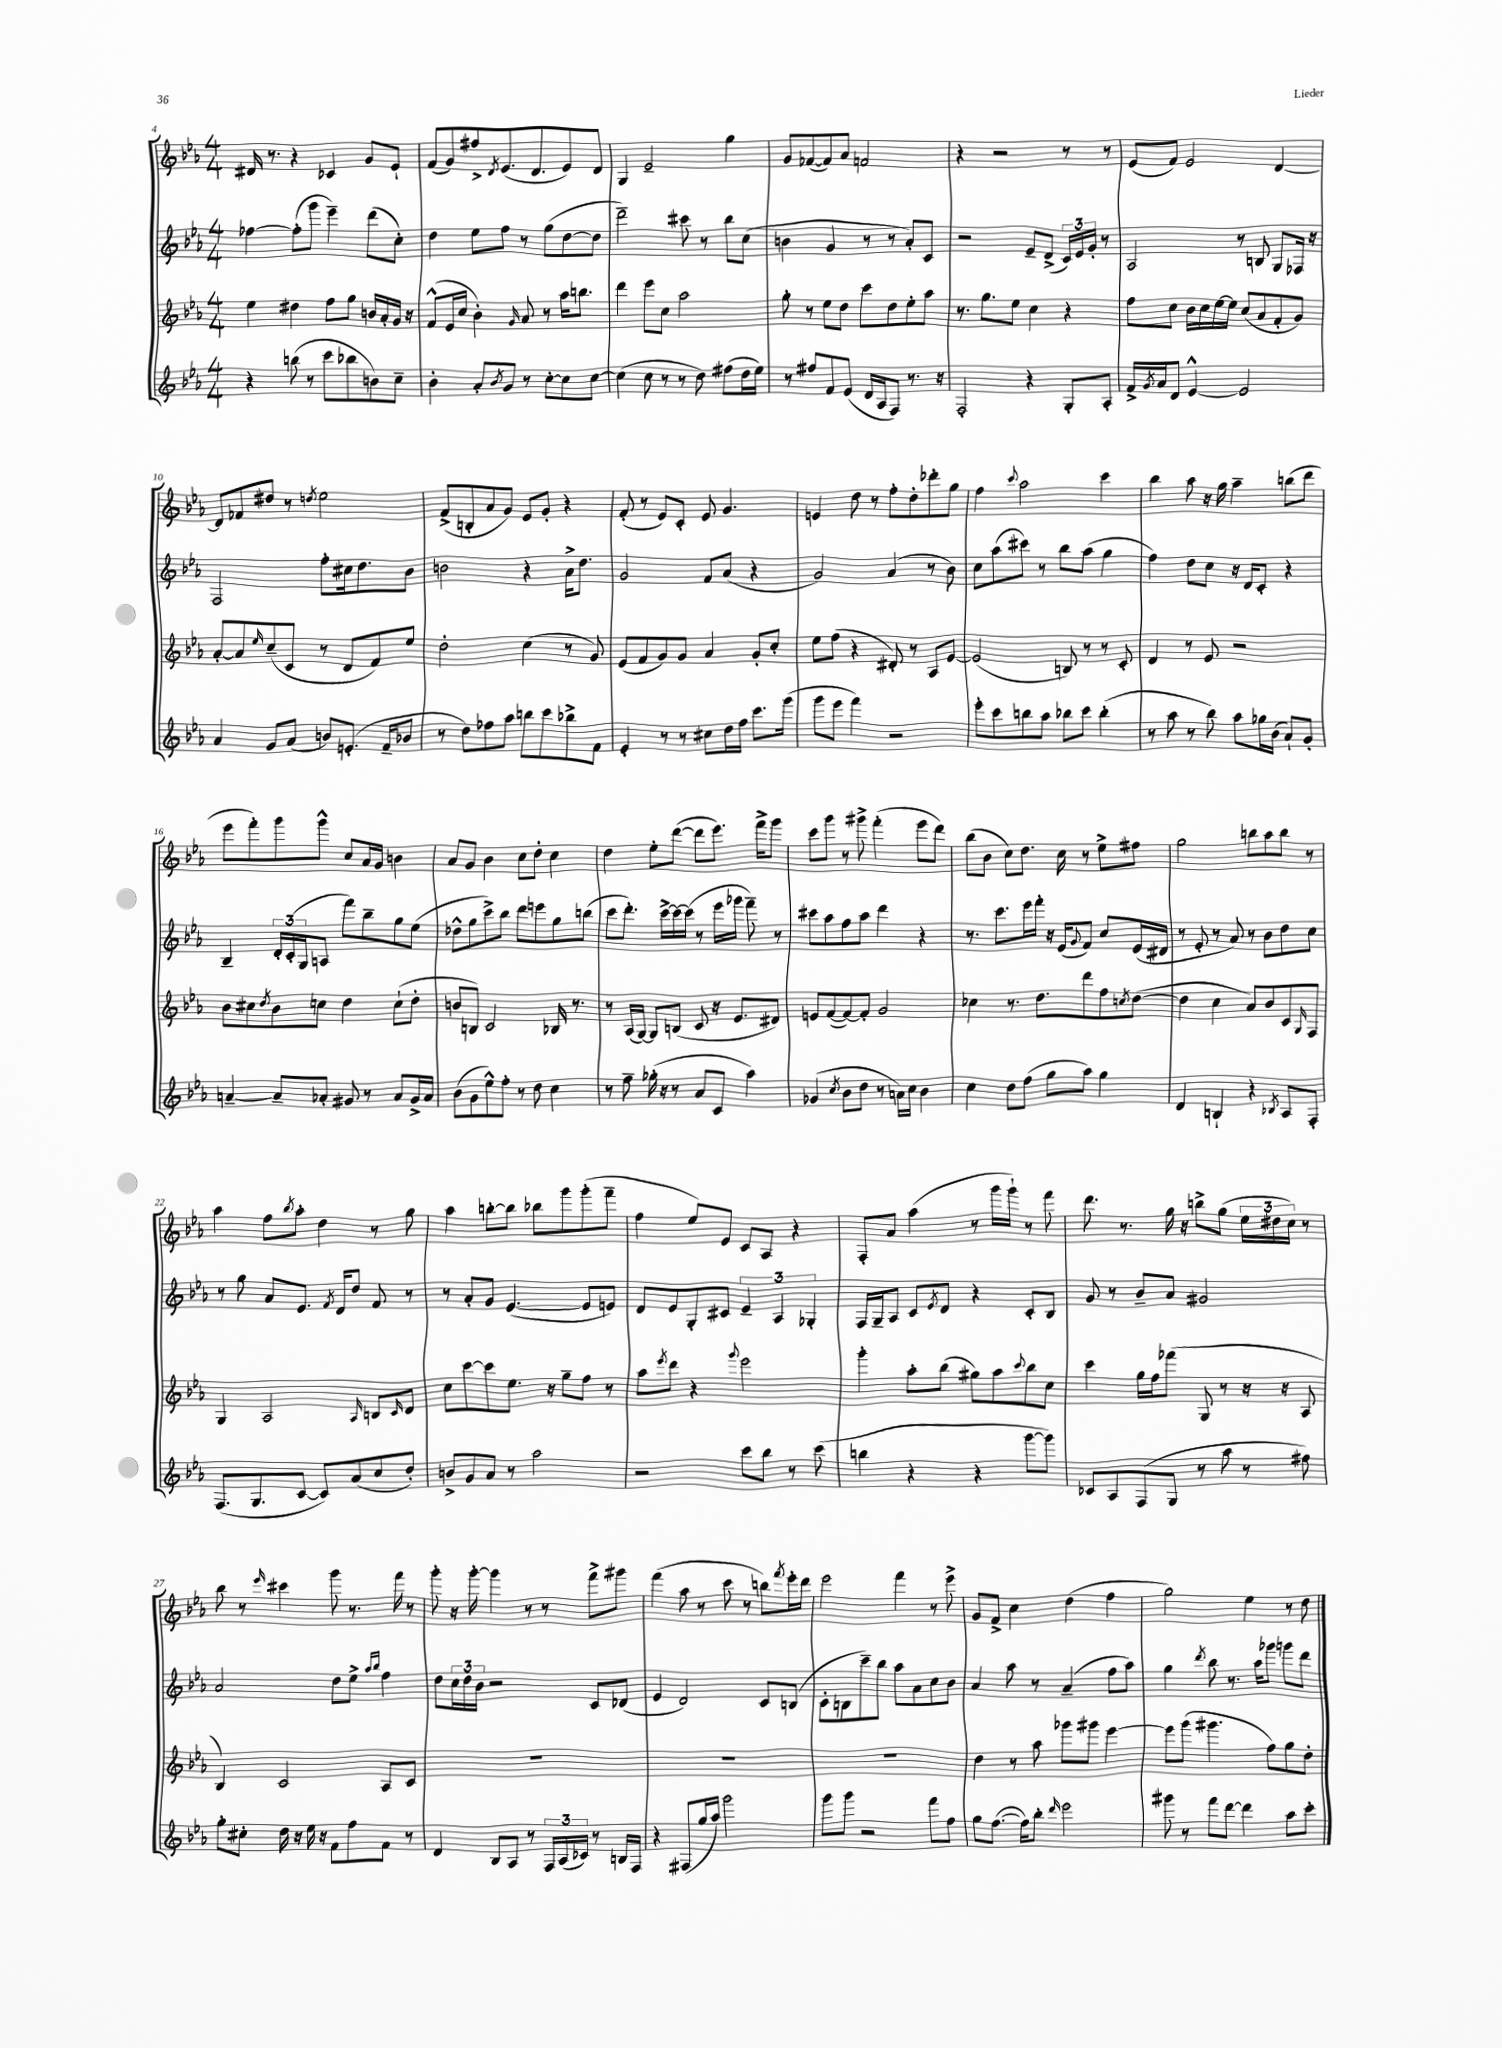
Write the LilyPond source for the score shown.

<<
\new StaffGroup <<
\new Staff = "s0" {
    \clef treble \key ees \major \numericTimeSignature \time 4/4
    dis'16 r8. r4 ces'4 g'8 ees'8-! |
    f'8( g'8) fis''8-> \acciaccatura { d'8 } ees'8.( d'8. ees'8) d'8 |
    g4 ees'2-- g''4 |
    g'8 fes'8~( fes'8) aes'8 f'2 |
    r4 r2 r8 r8 |
    ees'8( f'8) ees'2 d'4~ |
    d'8 fes'8 dis''8 r8 \acciaccatura { d''8 } ees''2 |
    f'8->( b8-. aes'8 g'8) ees'8 g'8-. r4 |
    f'8-.( r8 ees'8) c'8-. ees'8 g'4. |
    e'4 d''8 r8 f''8-. d''8-. des'''8-. g''8 |
    f''4 \appoggiatura { c'''8 } aes''2 c'''4 |
    bes''4 aes''8 r16 g''16 aes''4-- b''8( d'''8 |
    ees'''8 f'''8-.) g'''8 g'''8-^ c''8 aes'16 g'16 b'4 |
    aes'8 g'8 bes'4 c''8 d''8-. c''4 |
    d''4 ees''8-. d'''8~( d'''8 ees'''8.) f'''16-> g'''8 |
    c'''8 g'''8 r8 gis'''8-> f'''4-.( ees'''8 d'''8) |
    bes''8( bes'8 c''8) d''8. c''16 r8 ees''8-> fis''8 |
    g''2 b''8 aes''8 b''8 r8 |
    aes''4 f''8 \acciaccatura { bes''8 } aes''8-. d''4 r8 g''8 |
    aes''4 b''8~-. b''8 bes''8 g'''8 g'''8-.( f'''8-- |
    f''4 ees''8) ees'8 c'8 aes8 r4 |
    f8-. aes'8 aes''4( r8 g'''16 g'''16-!) r8 f'''8 |
    d'''8. r8. g''16 r16 b''8-> g''8( \tuplet 3/2 { ees''16 dis''16 c''16) } r8 |
    bes''8 r8 \grace { ees'''16 } cis'''4 g'''8 r8. f'''16 r8 |
    g'''8-. r16 g'''16~-. g'''4 r8 r8 f'''8-> gis'''8 |
    f'''4( aes''8 r8 c'''8 r8 b''8) \acciaccatura { f'''8 } ees'''16-. d'''16 |
    ees'''2 f'''4 r8 ees'''8-> |
    g'8 f'8-> c''4 d''4( f''4 |
    g''2) ees''4 r8 d''8 \bar "|." |
}
\new Staff = "s1" {
    \clef treble \key ees \major \numericTimeSignature \time 4/4
    fes''4~ fes''8-.( g'''8 ees'''4--) d'''8( c''8-.) |
    d''4 ees''8 f''8 r8 g''8( d''8~ d''8 |
    d'''2--) cis'''8 r8 bes''8 c''8( |
    b'4 g'4 r8 r8 aes'8-.) c'8 |
    r2 ees'8-- d'8->( \tuplet 3/2 { c'16) ees'16 g'16-. } r8 |
    aes2 r8 b8 g8 fes16 r16 |
    f2 f''8-. cis''16 d''8. bes'8 |
    b'2 r4 aes'16-> d''8. |
    g'2 f'8 aes'8( r4 |
    g'2) aes'4( r8 bes'8) |
    c''8 aes''8( cis'''8) r8 bes''8 aes''8( g''4 |
    f''4) d''8 c''8 r16 d'16 c'8-. r4 |
    bes4-- \tuplet 3/2 { d'16-. c'16-.( g16 } a8 f'''8) bes''8-- g''8 ees''8( |
    des''8-^ g''8 c'''8->) bes''8 d'''8 e'''8 g''8 b''8( |
    c'''8 d'''8.-.) c'''16~-> c'''16~ c'''16( r8 ees'''16 ges'''16 f'''8--) r8 |
    cis'''8 aes''8 f''8 aes''8 d'''4 r4 |
    r8. c'''8. ees'''16 f'''16-. r16 ees'16( \appoggiatura { g'8 } f'8) c''8 ees'16( dis'16 |
    r8 ees'8-. r8 aes'8) r8 bes'8 d''8 c''8 |
    r8 g''8 aes'8 ees'8. \acciaccatura { f'8 } d'16 d''8 f'8 r8 |
    r8 aes'8-. g'8 ees'4.~( ees'8 e'8) |
    d'8 ees'8 g8-. cis'8 \tuplet 3/2 { ees'4-- aes4 ges4-. } |
    f16 g16-- aes8 c'8 \acciaccatura { ees'8 } d'8 r4 c'8-. bes8 |
    g'8 r8 bes'8-- aes'8 gis'2 |
    aes'2 d''8 ees''8-> \grace { aes''16 bes''16 } f''4 |
    d''8 \tuplet 3/2 { c''16 d''16 bes'16 } r2 c'8 des'8( |
    ees'4 d'2) c'8 b8( |
    c'8-. b8 c'''8--) bes''8 aes''8 aes'8 c''8 bes'8 |
    aes'4 aes''8 r8 aes'4--( f''8 aes''8) |
    g''4 \acciaccatura { d'''8 } bes''8 r8. aes''16 ges'''8 g'''8 d'''8 \bar "|." |
}
\new Staff = "s2" {
    \clef treble \key ees \major \numericTimeSignature \time 4/4
    ees''4 dis''4 f''8 g''8 b'16 aes'16-. g'16 r16 |
    f'8-^( ees'16 c''16 bes'4-.) \grace { g'16 } aes'8 r8 aes''16 b''8. |
    d'''4 ees'''8 c''8 aes''2 |
    g''8-. r8 ees''8 d''8 c'''8 d''8 ees''8-. aes''8 |
    r8. g''8. ees''8 c''4 r4 |
    f''8 c''8 bes'16 c''16 ees''16~ ees''16 c''8( aes'8 f'8-. g'8) |
    aes'8~-. aes'8 \grace { ees''16 } c''8--( c'8 r8 d'8 f'8) ees''8 |
    d''2-. c''4( r8 g'8) |
    ees'8( f'8 g'8) g'8 aes'4 g'8-. c''8-. |
    ees''8 f''8( r4 dis'8-.) r8 aes8 ees'8~ |
    ees'2( b8) r8 r8 c'8-. |
    d'4 r8 ees'8 r2 |
    bes'8 cis''8 \acciaccatura { d''8 } bes'8 c''8 d''4 c''8-!( d''8-. |
    b'8 b8) c'2 bes16 r8. |
    r8 aes16( g16~) g8 b8( c'8 r16 ees'8. dis'8) |
    e'8 f'8~( f'8~) f'8-. g'2 |
    ces''4 r8. d''8. d'''8 f''8 \acciaccatura { c''8 } d''8~( |
    d''4 c''4 aes'8) bes'8 c'8 \grace { g16 } f8 |
    g4 aes2 \grace { aes16 } b8 \grace { c'16 } d'8 |
    c''8 c'''8~ c'''8 ees''8. r16 g''8-- f''8 r8 |
    aes''8 \acciaccatura { ees'''8 } d'''8 r4 \appoggiatura { g'''8 } ees'''2 |
    g'''4-. aes''8-. bes''8( gis''8) aes''8 \appoggiatura { c'''8 } bes''8 c''8 |
    c'''4 g''16 f''16 fes'''8( g8 r8 r16 r16 aes8 |
    bes4) c'2 aes8 c'8 |
    R1 |
    R1 |
    R1 |
    d''4 r8 aes''8 ges'''8 gis'''8 ees'''4~ |
    ees'''8 g'''8( gis'''4. f''8) g''8 d''8-. \bar "|." |
}
\new Staff = "s3" {
    \clef treble \key ees \major \numericTimeSignature \time 4/4
    r4 b''8( r8 c'''8 bes''8 b'8) c''8-- |
    bes'4-. aes'8-. \acciaccatura { bes'8 } g'8 r8 c''8~-. c''8 c''8~ |
    c''4( c''8 r8 r8 d''8) fis''8( d''16 ees''16) |
    r8 fis''8 f'8 ees'8( d'16 aes16 f8) r8. r16 |
    f2-. r4 g8-. aes8-. |
    f'16-> \acciaccatura { g'8 } aes'16 d'8 ees'4~-^ ees'2 |
    aes'4 g'8 aes'8( b'8) e'8.-.( f'16-- bes'8 |
    r8 d''8) fes''8 aes''8 b''8 c'''8 bes''8-> f'8 |
    ees'4-. r8 r8 cis''8 d''16 f''16 c'''8. g'''16( |
    g'''8 ees'''8 f'''4) r2 |
    ees'''8-. c'''8 b''8 aes''8 bes''8 c'''8 bes''4-.( |
    r8 aes''8 r8 bes''8) aes''8 ges''16 bes'16( aes'8-!) g'8-. |
    a'4~-- a'8-- aes'8-. gis'8 r8 aes'8 gis'16-> aes'16 |
    bes'8( g'8 ees''8-^) f''8-. r8 d''8 c''4 |
    r8 f''8-- ges''16-.( r16 r8 aes'8 c'8 aes''4) |
    ges'4( \acciaccatura { c''8 } bes'8 d''8 r8 a'16) c''16 bes'4 |
    c''4 d''8 f''8( g''8 aes''8) g''4 |
    d'4 b4-! r4 \acciaccatura { bes8 } aes8 f8-. |
    f8.( g8. c'8~ c'8) aes'8( c''8 d''8-.) |
    b'8-> g'8 aes'8 r8 aes''2 |
    r2 c'''8 bes''8 r8 c'''8( |
    b''4 r4 r4 g'''8~ g'''8) |
    ces'8 aes8 f8( g8 r8 aes''8 r8 fis''8) |
    g''8-. cis''8-. d''16 r16 ees''16 r16 f'8 f''8 f'8 r8 |
    d'4 bes8 aes8 r8 \tuplet 3/2 { f16 aes16( ces'16) } r8 b16 f16 |
    r4 fis8( g''16 aes''16) g'''2 |
    g'''8 g'''8 r2 f'''8 f''8 |
    g''8 f''8.~( f''16) bes''8-. \grace { d'''16 } ees'''2 |
    gis'''8 r8 f'''8 d'''8~ d'''4 aes''8 c'''8-. \bar "|." |
}
>>
>>
\layout { \context { \Score currentBarNumber = #4 } }
